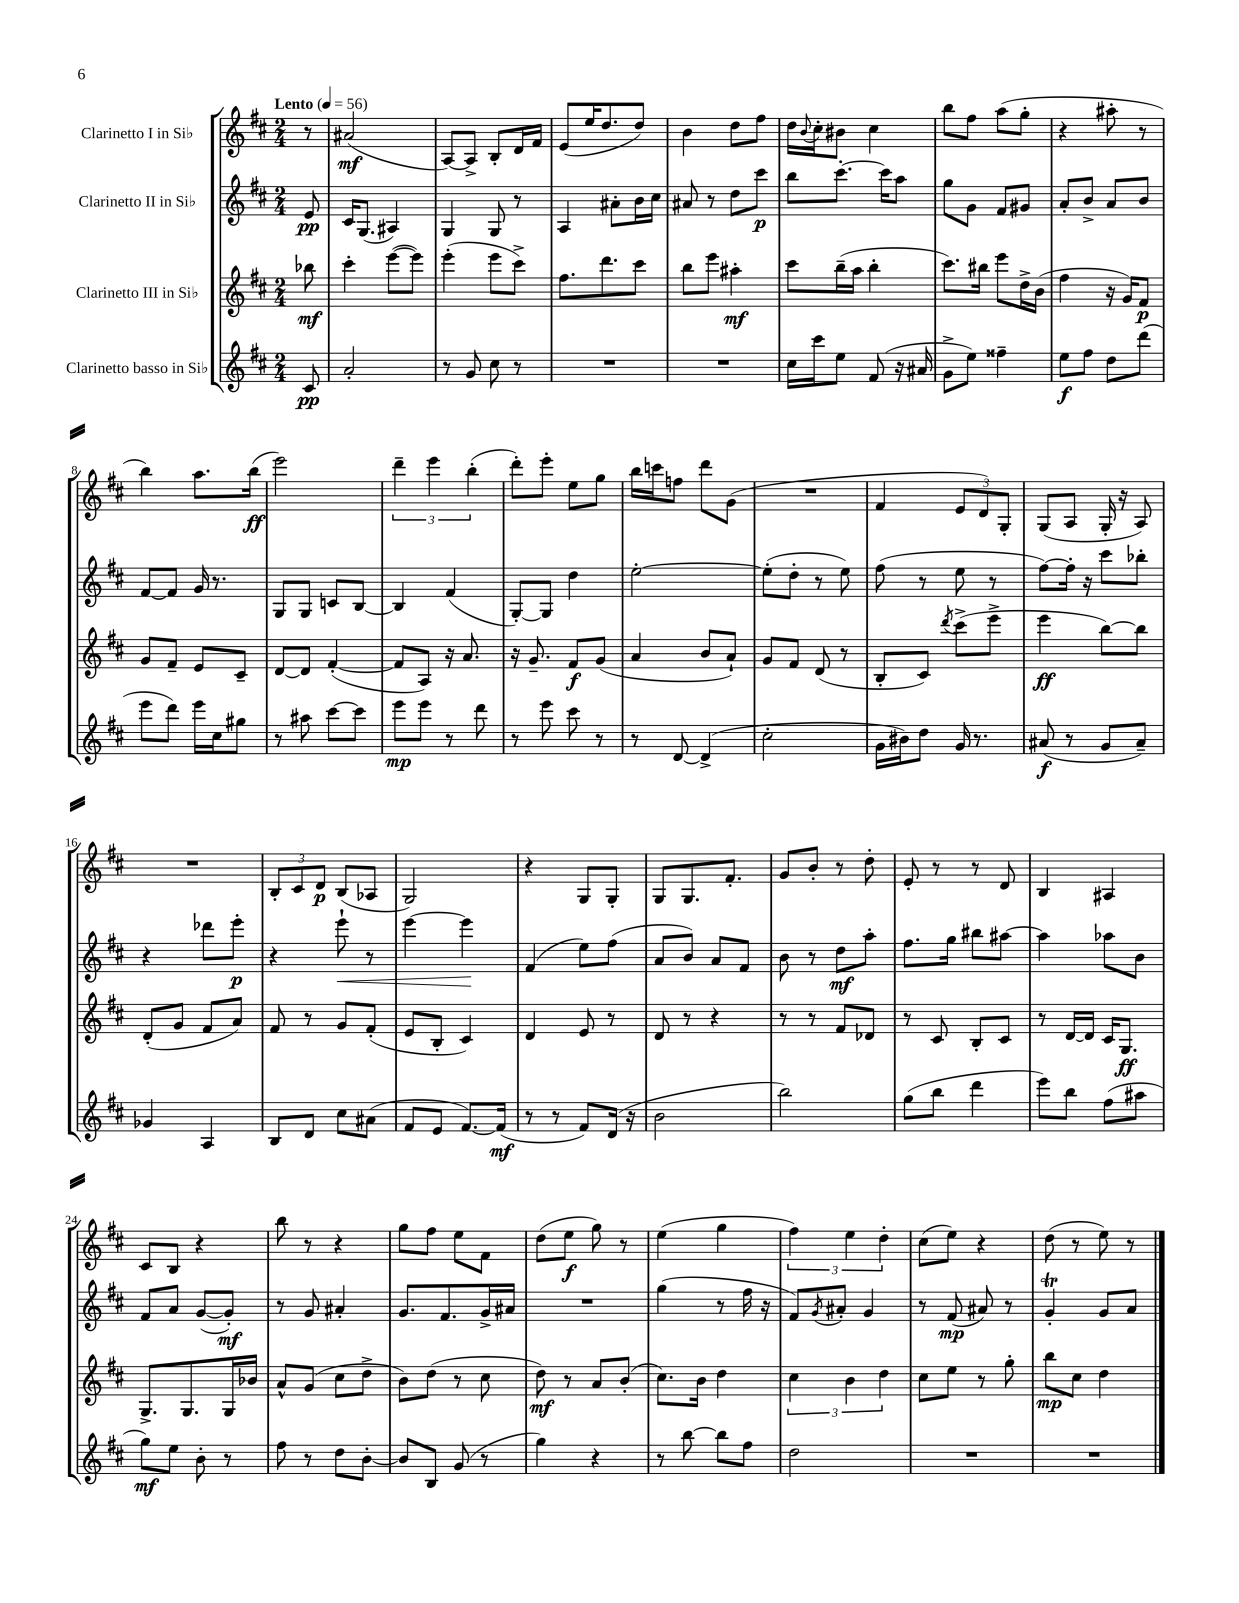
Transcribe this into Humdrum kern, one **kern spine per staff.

**kern	**kern	**kern	**kern
*staff4	*staff3	*staff2	*staff1
*clefG2	*clefG2	*clefG2	*clefG2
*k[f#c#]	*k[f#c#]	*k[f#c#]	*k[f#c#]
*M2/4	*M2/4	*M2/4	*M2/4
*MM56	*MM56	*MM56	*MM56
8c#/	8bb-\	8e/	8r
=	=	=	=
2a'/	4ccc#'\	16c#/LK	(2a#/
.	.	(8.G/J	.
.	([8eee\L	4A#/)	.
.	8eee\]J)	.	.
=	=	=	=
8r	(4eee'\	4G/	[8A/L)
8g/	.	.	8A^/]J
8cc#\	8eee\L	8G/	8B'/L
8r	8ccc#^\J)	8r	16d/L
.	.	.	16f#/JJ
=	=	=	=
2r	8.ff#\L	4A/	(8e/L
.	.	.	16ee/K
.	8.ddd\	.	8.dd/
.	.	8a#'\L	.
.	8ccc#\J	16b\L	8dd/J)
.	.	16cc#\JJ	.
=	=	=	=
2r	8bb\L	8a#/	4b\
.	8eee\J	8r	.
.	4aa#'\	8dd\L	8dd\L
.	.	8ccc#\J	8ff#\J
=	=	=	=
16cc#\LL	8ccc#\L	8bb\L	16dd\LL
.	.	.	8qqb/
16ccc#\J	.	.	16cc#'\J
8ee\J	(16bb~\L	[8.ccc#'\J	8b#\J
.	16aa\JJ	.	.
(8f#/	4bb'\	.	4cc#\
.	.	16ccc#\]LK	.
16r	.	8aa\J	.
16a#/	.	.	.
=	=	=	=
8g^\L	8.ccc#\L)	8gg\L	8bb\L
8ee\J)	.	8g\J	8ff#\J
.	16bb#\Jk	.	.
4ff##~\	8eee\L	8f#/L	(8aa\L
.	16dd^\L	8g#/J	8gg'\J
.	(16b\JJ	.	.
=	=	=	=
8ee\L	4ff#\	8a'/L	4r
8ff#\J	.	8b^/J	.
8dd\L	16r	8a/L	8aa#'\
.	16g/LK)	.	.
(8ddd\J	8f#/J	8b/J	8r
=	=	=	=
8eee\L	8g/L	[8f#/L	4bb\)
8ddd\J)	8f#~/J	8f#/]J	.
16eee\LL	8e/L	16g/	8.aa\L
16cc#\J	.	8.r	.
8gg#\J	8c#~/J	.	.
.	.	.	(16bb\Jk
=	=	=	=
8r	[8d/L	8G/L	2eee\)
8aa#\	8d/]J	8G/J	.
[8ccc#\L	([4f#'/	8c/L	.
8ccc#\]J	.	[8B/J	.
=	=	=	=
8eee\L	8f#/]L	4B/]	6ddd~\
8eee\J	8A/J)	.	.
.	.	.	6eee\
8r	16r	(4f#/	.
.	8.a/	.	.
.	.	.	(6bb'\
8ddd\	.	.	.
=	=	=	=
8r	16r	[8G'/L)	8ddd'\L)
.	8.g~/	.	.
8eee\	.	8G/]J	8eee'\J
8ccc#\	8f#/L	4dd\	8ee\L
8r	(8g/J	.	8gg\J
=	=	=	=
8r	4a/	[2ee'\	16bb\LL
.	.	.	16ccc\J
[8d/	.	.	8ff\J
(4d^/]	8b/L	.	8ddd\L
.	8a`/J)	.	(8g\J
=	=	=	=
2cc#'\	8g/L	(8ee'\]L	2r
.	8f#/J	8dd'\J	.
.	(8d/	8r	.
.	8r	8ee\)	.
=	=	=	=
16g\LL	8B'/L	(8ff#\	4f#/
16b#\J)	.	.	.
8dd\J	8c#/J)	8r	.
.	8qddd/	.	.
16g/	(8ccc#^\L	8ee\	12e/L
8.r	.	.	.
.	.	.	12d/)
.	8eee^\J	8r	.
.	.	.	12G'/J
=	=	=	=
(8a#/	4eee\	[8ff#\L)	(8G/L
8r	.	16ff#'\]Jk	8A/J
.	.	16r	.
8g/L	[8bb\L)	8ccc#\L	16G'/
.	.	.	16r
8a#~/J)	8bb\]J	8bb-'\J	8A/)
=	=	=	=
4g-/	(8d'/L	4r	2r
.	8g/J	.	.
4A/	8f#/L	8ddd-\L	.
.	8a/J)	8eee'\J	.
=	=	=	=
8B/L	8f#/	4r	12B'/L
.	.	.	12c#/
8d/J	8r	.	.
.	.	.	12d/J
8cc#\L	8g/L	8eee`\	(8B/L
(8a#\J	(8f#'/J	8r	8A-/J
=	=	=	=
8f#/L	8e/L	[4eee\	2G/)
8e/J	8B'/J	.	.
[8.f#/L)	4c#/)	4eee\]	.
(16f#/]Jk	.	.	.
=	=	=	=
8r	4d/	(4f#/	4r
8r	.	.	.
8f#/L)	8e/	8ee\L)	8G/L
(16d/Jk	8r	(8ff#\J	8G'/J
16r	.	.	.
=	=	=	=
2b\	8d/	8a/L	8G/L
.	8r	8b/J)	8.G/
.	4r	8a/L	.
.	.	.	8.f#'/J
.	.	8f#/J	.
=	=	=	=
2bb\)	8r	8b\	8g/L
.	8r	8r	8b'/J
.	8f#/L	8dd\L	8r
.	8d-/J	8aa'\J	8dd'\
=	=	=	=
(8gg\L	8r	8.ff#\L	8e'/
8bb\J	8c#/	.	8r
.	.	16gg\Jk	.
4ddd\	8B'/L	8bb#\L	8r
.	8c#/J	[8aa#\J	8d/
=	=	=	=
8eee\L)	8r	4aa#\]	4B/
8bb\J	[16d/LL	.	.
.	16d/]JJ	.	.
(8ff#\L	16c#/LK	8aa-\L	4A#/
.	8.G/J	.	.
8aa#\J	.	8b\J	.
=	=	=	=
8gg\L)	8.G^/L	8f#/L	8c#/L
8ee\J	.	8a/J	8B/J
.	8.G/	.	.
8b'\	.	([8g/L	4r
8r	16G/L	8g'/]J)	.
.	16b-/JJ	.	.
=	=	=	=
8ff#\	8a^^/L	8r	8bb\
8r	(8g/J	8g/	8r
8dd\L	8cc#\L	4a#'/	4r
[8b'\J	8dd^\J	.	.
=	=	=	=
8b/]L	8b\L)	8.g/L	8gg\L
8B/J	(8dd\J	.	8ff#\J
.	.	8.f#/	.
(8g/	8r	.	8ee\L
8r	8cc#\	16g^/L	8f#\J
.	.	16a#/JJ	.
=	=	=	=
4gg\)	8dd\)	2r	(8dd\L
.	8r	.	8ee\J
4r	8a/L	.	8gg\)
.	(8b'/J	.	8r
=	=	=	=
8r	8.cc#\L)	(4gg\	(4ee\
[8bb\	.	.	.
.	16b\Jk	.	.
8bb\]L	4dd\	8r	4gg\
8ff#\J	.	16ff#\	.
.	.	16r	.
=	=	=	=
2dd\	6cc#\	8f#/L)	6ff#\)
.	.	8qg/	.
.	.	8a#'/J	.
.	6b\	.	6ee\
.	.	4g/	.
.	6dd\	.	6dd'\
=	=	=	=
2r	8cc#\L	8r	(8cc#\L
.	8ee\J	(8f#/	8ee\J)
.	8r	8a#/)	4r
.	8gg'\	8r	.
=	=	=	=
2r	8bb\L	4g'/	(8dd\
.	8cc#\J	.	8r
.	4dd\	8g/L	8ee\)
.	.	8a/J	8r
==	==	==	==
*-	*-	*-	*-
